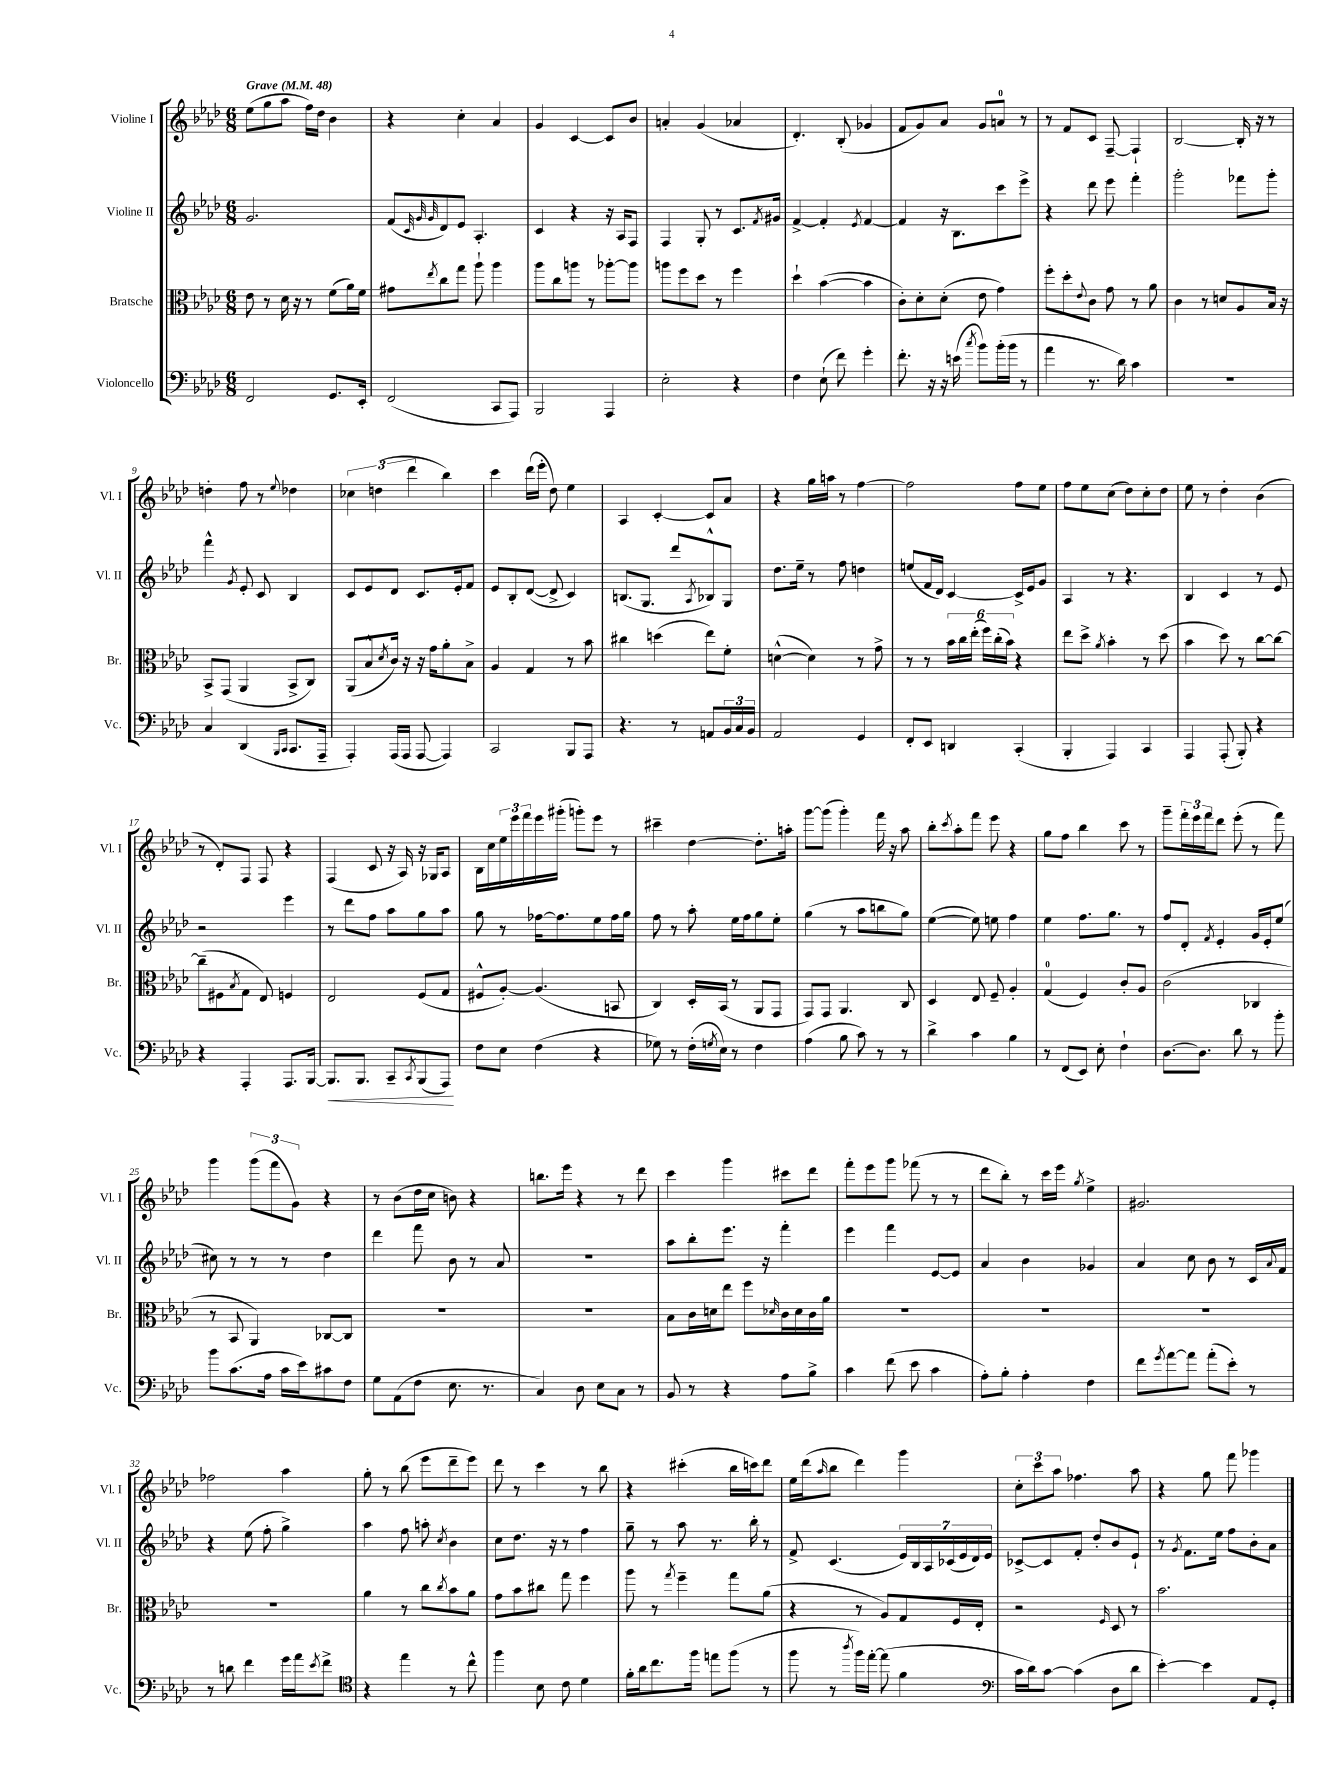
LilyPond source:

<<
\new StaffGroup <<
\new Staff = "s0" \with { instrumentName = "Violine I" shortInstrumentName = "Vl. I" } {
    \clef treble \key aes \major \numericTimeSignature \time 6/8 \tempo "Grave" 4 = 48
    ees''8( g''8 aes''8 f''16) des''16 bes'4 |
    r4 c''4-. aes'4 |
    g'4 c'4~ c'8 bes'8 |
    a'4-. g'4( aes'4 |
    des'4.-.) bes8-.( ges'4 |
    f'8 g'8) aes'8 g'8 a'8-0 r8 |
    r8 f'8 c'8 f8~-- f4-! |
    bes2~ bes16-. r16 r8 |
    d''4-. f''8 r8 \appoggiatura { ees''8 } des''4 |
    \tuplet 3/2 { ces''4 d''4( des'''4 } bes''4) |
    c'''4 des'''16( ees'''16-. des''8) ees''4 |
    aes4 c'4~-. c'8 aes'8 |
    r4 g''16 a''16 r8 f''4~ |
    f''2 f''8 ees''8 |
    f''8 ees''8 c''8( des''8) c''8-. des''8 |
    ees''8 r8 des''4-. bes'4( |
    r8 des'8-.) f8 f8 r4 |
    f4( c'8 r16 aes16) r16 ges16 aes8 |
    bes16 c''16 \tuplet 3/2 { ees''16 ees'''16 f'''16 } ees'''16 gis'''16-.( g'''8-.) ees'''8 r8 |
    cis'''4-- des''4~ des''8.-. a''16-. |
    g'''8~ g'''8( g'''4-.) f'''16 r16 aes''8 |
    bes''8-. \acciaccatura { c'''8 } aes''8-. f'''8 ees'''8 r4 |
    g''8 f''8 bes''4 c'''8 r8 |
    g'''8-- \tuplet 3/2 { f'''16-. ees'''16 f'''16 } des'''8 ees'''8-.( r8 f'''8) |
    g'''4 \tuplet 3/2 { g'''8( f'''8 g'8) } r4 |
    r8 bes'8( des''16 c''16 b'8) r4 |
    b''8. ees'''16 r4 r8 des'''8 |
    c'''4 g'''4 cis'''8 des'''8 |
    f'''8-. ees'''8 g'''8 fes'''8( r8 r8 |
    des'''8 bes''8-.) r8 c'''16 ees'''16 \acciaccatura { g''8 } ees''4-> |
    gis'2. |
    fes''2 aes''4 |
    g''8-. r8 bes''8( ees'''8 des'''8-- ees'''8) |
    des'''8 r8 c'''4 r8 bes''8 |
    r4 cis'''4-.( bes''16 c'''16) des'''8 |
    ees''16 des'''16( \grace { aes''16 } bes''8 des'''4) g'''4 |
    \tuplet 3/2 { c''8-. c'''8 aes''8 } fes''4. aes''8 |
    r4 g''8 f'''8 ges'''4 \bar "|." |
}
\new Staff = "s1" \with { instrumentName = "Violine II" shortInstrumentName = "Vl. II" } {
    \clef treble \key aes \major \numericTimeSignature \time 6/8
    g'2. |
    f'8( \grace { c'32 g'32 g'32 } des'8) ees'8 aes4.-. |
    c'4 r4 r16 aes16 f8 |
    f4 g8-. r8 c'8. \acciaccatura { f'8 } gis'16 |
    f'4~-> f'4-. \acciaccatura { ees'8 } f'4~ |
    f'4 r16 bes8. c'''8 ees'''8-> |
    r4 des'''8 ees'''8 f'''4-. |
    g'''2-. fes'''8 g'''8-. |
    f'''4-^ \acciaccatura { g'8 } ees'8-. c'8 bes4 |
    c'8 ees'8 des'8 c'8. ees'16-. f'8 |
    ees'8 bes8-. des'8~( des'8-> c'4) |
    b8.( g8. des'''8 \acciaccatura { aes8 } bes8-^) g8 |
    des''8. ees''16-- r8 f''8 d''4 |
    e''8( f'16 des'16) c'4~ c'16-> ees'16 g'8 |
    aes4 r8 r4. |
    bes4 c'4 r8 ees'8 |
    r2 ees'''4 |
    r8 des'''8 f''8 aes''8 g''8 aes''8 |
    g''8 r8 fes''16~ fes''8. ees''8 fes''16 g''16 |
    f''8 r8 aes''8-. ees''16 f''16 g''8 ees''8-. |
    g''4( r8 aes''8 b''8 g''8) |
    ees''4~( ees''8) e''8 f''4 |
    ees''4 f''8. g''8. r8 |
    f''8 des'8-. \acciaccatura { f'8 } ees'4-. g'16 ees'16-. ees''8( |
    cis''8) r8 r8 r8 des''4 |
    des'''4 f'''8 bes'8 r8 aes'8 |
    R2. |
    aes''8 bes''8-. ees'''8. r16 f'''4-. |
    ees'''4 f'''4 ees'8~ ees'8 |
    aes'4 bes'4 ges'4 |
    aes'4 c''8 bes'8 r8 c'16 \appoggiatura { aes'8 } f'16 |
    r4 ees''8( f''8-. g''4->) |
    aes''4 f''8 a''8-. \acciaccatura { c''8 } bes'4 |
    c''8 des''8. r16 r8 f''4 |
    g''8-- r8 aes''8 r8. bes''16-. r8 |
    f'8-> c'4.( \tuplet 7/4 { ees'16) bes16 aes16 ces'16( ees'16 des'16) ees'16 } |
    ces'8~-> ces'8 f'8-. des''8-. bes'8 ees'8-! |
    r8 \acciaccatura { g'8 } f'8. ees''16 f''8 bes'8-. aes'8 \bar "|." |
}
\new Staff = "s2" \with { instrumentName = "Bratsche" shortInstrumentName = "Br." } {
    \clef alto \key aes \major \numericTimeSignature \time 6/8
    ees'8 r8 des'16 r16 r8 f'8( aes'16) f'16 |
    gis'8 \acciaccatura { ees''8 } c''8 g''8 aes''8-! aes''4 |
    aes''8 c''8 a''8 r8 aes''8~-. aes''8 |
    a''8 f''8 des''8 r8 f''4 |
    des''4-! bes'4~( bes'4 |
    c'8-.) des'8-. des'8-.( ees'8 g'4) |
    f''8-. des''8-. \appoggiatura { ees'8 } c'8 g'8 r8 aes'8 |
    c'4 r8 d'8 aes8 bes16 r16 |
    bes,8-> g,8( aes,4 bes,8-> c8) |
    aes,8( bes8-^ \acciaccatura { des'8 } c'16) r16 r16 g'16 aes'8-. bes8-> |
    aes4 g4 r8 bes'8 |
    cis''4 d''4( ees''8) f'8-. |
    d'4~-^( d'4) r8 g'8-> |
    r8 r8 \tuplet 6/4 { bes'16 c''16 ees''16-.( f''16) c''16-.( bes'16) } r4 |
    ees''8 des''8-> \acciaccatura { aes'8 } bes'4-. r8 des''8( |
    bes'4 des''8) r8 c''8~ c''8~ |
    c''8--( fis8 \acciaccatura { bes8 } g8 ees8) f4 |
    ees2 f8( g8 |
    fis8-^ aes8~-.) aes4.( b,8 |
    c4) des16-. bes,16( r8 aes,8 g,8 |
    g,8) g,8 aes,4. c8 |
    des4 ees8 f8-- aes4-. |
    g4-0( f4) c'8-. aes8 |
    c'2( ces4 |
    r8 bes,8 aes,4) ces8~ ces8 |
    R2. |
    R2. |
    bes8 c'16 d'16 ees''8 f''8 \grace { des'16 } c'16 des'16 c'16 aes'16 |
    R2. |
    R2. |
    R2. |
    R2. |
    aes'4 r8 c''8 \acciaccatura { c''8 } bes'8 aes'8 |
    g'8 bes'8 cis''8 g''8 f''4 |
    aes''8 r8 \acciaccatura { g''8 } f''4-- g''8 aes'8( |
    r4 r8 aes8) g8 f16 ees16-. |
    r2 \grace { f16 } des8 r8 |
    bes'2. \bar "|." |
}
\new Staff = "s3" \with { instrumentName = "Violoncello" shortInstrumentName = "Vc." } {
    \clef bass \key aes \major \numericTimeSignature \time 6/8
    f,2 g,8. ees,16-. |
    f,2( c,8 aes,,8) |
    bes,,2 aes,,4 |
    ees2-. r4 |
    f4 ees8-!( f'8) g'4-. |
    f'8.-. r16 r16 e'16( \acciaccatura { c''8 } bes'8) bes'16-.( bes'16 r8 |
    aes'4 r8. des'16) c'4 |
    R2. |
    c4 des,4( \grace { bes,,16 c,16 } c,8. aes,,16-- |
    aes,,4-.) aes,,16( aes,,16 aes,,8~ aes,,4) |
    c,2 bes,,8 aes,,8 |
    r4. r8 a,8 \tuplet 3/2 { bes,16 c16 bes,16 } |
    aes,2 g,4 |
    f,8-. ees,8 d,4 c,4-.( |
    bes,,4-. aes,,4) c,4 |
    aes,,4 aes,,8-.( bes,,8-.) r4 |
    r4 aes,,4-. aes,,8. bes,,16~ |
    bes,,8.\< bes,,8. c,8-- \acciaccatura { c,8 } bes,,8( aes,,8\!) |
    f8 ees8 f4( r4 |
    ges8) r8 f16-.( \acciaccatura { g8 } ees16) r8 f4 |
    aes4( bes8 c'8) r8 r8 |
    des'4-> c'4 bes4 |
    r8 f,8( ees,8) ees8-. f4-! |
    des8.~ des8. des'8 r8 bes'8-. |
    bes'8 c'8.( aes16 c'16 ees'16) cis'8 f8 |
    g8 aes,8( f8 ees8. r8. |
    c4) des8 ees8 c8 r8 |
    bes,8 r8 r4 aes8 bes8-> |
    c'4 f'8( ees'8 c'4 |
    aes8-.) bes8-. aes4-. f4 |
    f'8 \acciaccatura { g'8 } aes'8~ aes'8 aes'8-.( ees'8-.) r8 |
    r8 d'8 f'4 g'16 aes'16 \acciaccatura { ees'8 } f'8-> |
    \clef tenor r4 ees''4 r8 c''8-^ |
    f''4 bes8 c'8 des'4 |
    f'16-. aes'16 c''8. f''16 e''8 f''8( r8 |
    f''8 r8 \acciaccatura { aes''8 } f''16) ees''16~-. ees''8( f'4 |
    \clef bass c'16 des'16) c'8~ c'4( des8 des'8 |
    ees'4~-.) ees'4 aes,8 g,8-. \bar "|." |
}
>>
>>
